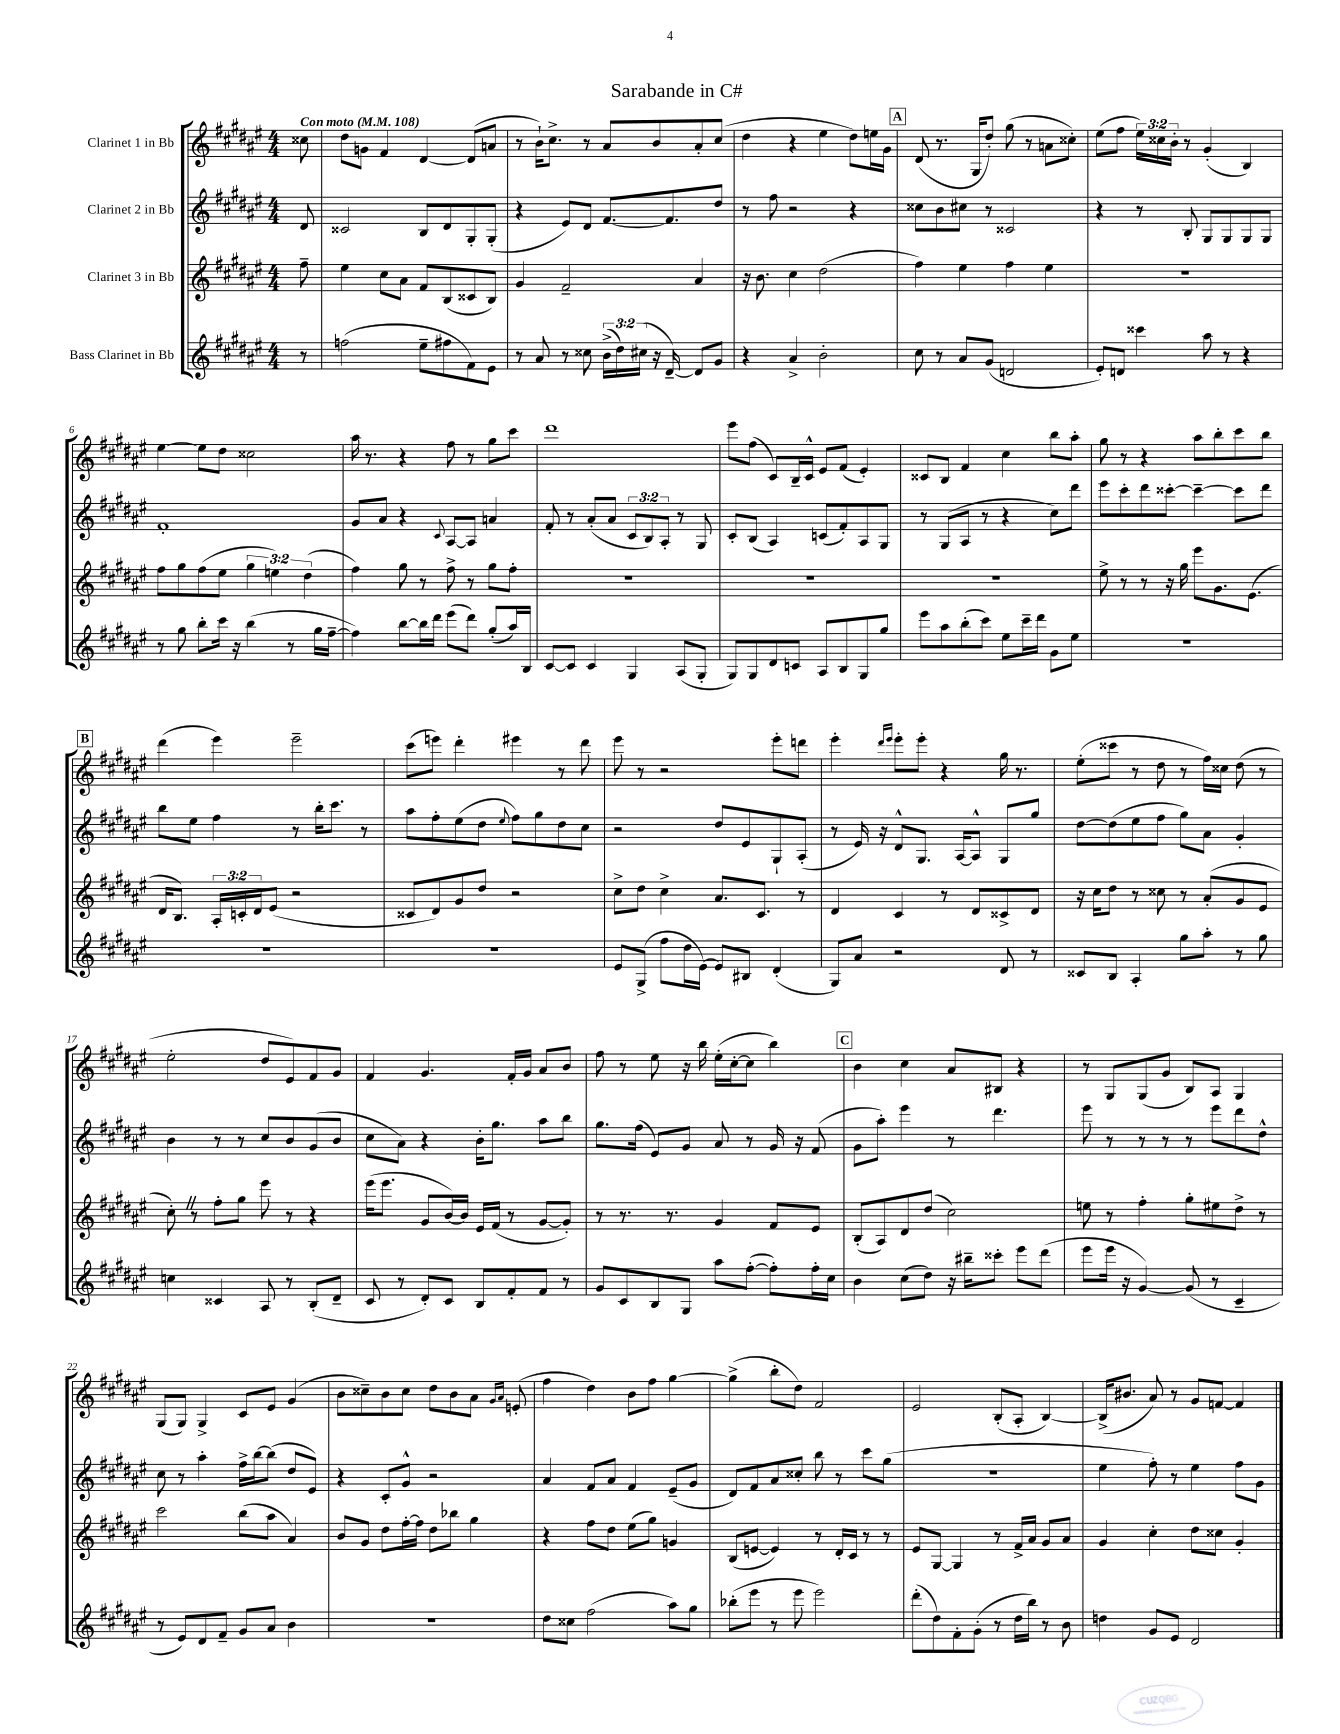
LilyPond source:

\header { title = "Sarabande in C#" }
<<
\new StaffGroup <<
\new Staff = "s0" \with { instrumentName = "Clarinet 1 in Bb" } {
    \clef treble \key fis \major \numericTimeSignature \time 4/4 \override Staff.TupletNumber.text = #tuplet-number::calc-fraction-text \partial 8 \tempo "Con moto" 4 = 108
    cisis''8 |
    dis''8 g'8 fis'4 dis'4~ dis'8( a'8 |
    r8 b'16-!) cis''8.-> r8 ais'8 b'8 ais'8-. cis''8( |
    dis''4 r4 eis''4 dis''8) e''16 gis'16 |
    \mark \markup { \box "A" } dis'8( r8. gis16 dis''8-.) gis''8( r8 a'8 cisis''8-.) |
    eis''8( fis''8 \tuplet 3/2 { eis''16) cisis''16 b'16-. } r8 gis'4-.( b4) |
    eis''4~ eis''8 dis''8 cisis''2 |
    ais''16 r8. r4 fis''8 r8 gis''8 cis'''8 |
    dis'''1 |
    eis'''8 fis''8( cis'8) b16-- cis'16-^ eis'8 fis'8( eis'4-.) |
    cisis'8 b8 fis'4 cis''4 b''8 ais''8-. |
    gis''8 r8 r4 ais''8 b''8-. cis'''8 b''8 |
    \mark \markup { \box "B" } dis'''4( eis'''4) eis'''2-- |
    cis'''8( e'''8) dis'''4-. eis'''4 r8 dis'''8 |
    eis'''8 r8 r2 eis'''8-. d'''8 |
    eis'''4-. \grace { dis'''16 eis'''16 } eis'''8-. eis'''8-. r4 gis''16 r8. |
    eis''8-.( cisis'''8 r8 dis''8 r8 fis''16) cisis''16 dis''8( r8 |
    eis''2-. dis''8 eis'8) fis'8 gis'8 |
    fis'4 gis'4. fis'16-. gis'16 ais'8 b'8 |
    fis''8 r8 eis''8 r16 b''16 eis''16-.( cis''16~-. cis''8 b''4) |
    \mark \markup { \box "C" } b'4 cis''4 ais'8 bis8 r4 |
    r8 gis8 gis8( gis'8 b8) ais8 gis4 |
    gis8( gis8) gis4-> cis'8 eis'8 gis'4( |
    b'8 cisis''8--) b'8 cisis''8 dis''8 b'8 ais'8 \grace { gis'16 ais'16 } e'8-.( |
    fis''4 dis''4) b'8 fis''8 gis''4~ |
    gis''4->( b''8-. dis''8) fis'2 |
    eis'2 b8-.( ais8-. b4~) |
    b16->( bis'8. ais'8) r8 gis'8 f'8~ f'4 \bar "|." |
}
\new Staff = "s1" \with { instrumentName = "Clarinet 2 in Bb" } {
    \clef treble \key fis \major \numericTimeSignature \time 4/4 \override Staff.TupletNumber.text = #tuplet-number::calc-fraction-text \partial 8
    dis'8 |
    cisis'2 b8 dis'8 gis8-. gis8-.( |
    r4 eis'8) dis'8 fis'8.~ fis'8. dis''8 |
    r8 fis''8 r2 r4 |
    \mark \markup { \box "A" } cisis''8 b'8 cis''8 r8 cisis'2 |
    r4 r8 b8-. gis8 gis8 gis8 gis8 |
    fis'1-. |
    gis'8 ais'8 r4 \appoggiatura { cis'8 } ais8~ ais8 a'4 |
    fis'8-. r8 ais'8-.( ais'8 \tuplet 3/2 { cis'8 b8) ais8-. } r8 gis8 |
    cis'8-. b8( ais4) c'8( fis'8-.) ais8 gis8 |
    r8 gis8( ais8 r8 r4 cis''8) dis'''8 |
    eis'''8 cis'''8-. dis'''8 cisis'''8~-. cisis'''4~-- cisis'''8 dis'''8 |
    \mark \markup { \box "B" } b''8 eis''8 fis''4 r8 b''16-. cis'''8. r8 |
    ais''8 fis''8-. eis''8( dis''8 \appoggiatura { eis''8 } fis''8) gis''8 dis''8 cis''8 |
    r2 dis''8 eis'8 gis8-! ais8-.( |
    r8 eis'16) r16 dis'8-^ gis8. ais16~ ais8-^ gis8 gis''8 |
    dis''8~ dis''8( eis''8 fis''8 gis''8) ais'8 gis'4-. |
    b'4 r8 r8 cis''8 b'8 gis'8( b'8 |
    cis''8 ais'8) r4 b'16-. gis''8. ais''8 b''8 |
    gis''8. fis''16( eis'8) gis'8 ais'8 r8 gis'16 r16 fis'8( |
    \mark \markup { \box "C" } gis'8 ais''8-.) eis'''4 r8 dis'''4. |
    eis'''8 r8 r8 r8 r8 eis'''8 dis'''8 dis''8-^ |
    cis''8 r8 ais''4-. fis''16-> b''16~ b''8( dis''8 eis'8) |
    r4 cis'8-. gis'8-^ r2 |
    ais'4 fis'8 ais'8 fis'4 eis'8--( gis'8 |
    dis'8) fis'8 ais'8 cisis''8-. b''8 r8 cis'''8 gis''8( |
    R1 |
    eis''4 fis''8-.) r8 eis''4 fis''8 gis'8 \bar "|." |
}
\new Staff = "s2" \with { instrumentName = "Clarinet 3 in Bb" } {
    \clef treble \key fis \major \numericTimeSignature \time 4/4 \override Staff.TupletNumber.text = #tuplet-number::calc-fraction-text \partial 8
    fis''8-- |
    eis''4 cis''8 ais'8 fis'8 b8( cisis'8 b8) |
    gis'4 fis'2-- ais'4 |
    r16 b'8. cis''4 dis''2( |
    \mark \markup { \box "A" } fis''4) eis''4 fis''4 eis''4 |
    R1 |
    fis''8 gis''8 fis''8( eis''8 \tuplet 3/2 { gis''4 e''4) dis''4( } |
    fis''4) gis''8 r8 fis''8-> r8 gis''8 fis''8-. |
    R1 |
    R1 |
    R1 |
    eis''8-> r8 r8 r16 gis''16 eis'''8 gis'8. eis'8.( |
    \mark \markup { \box "B" } dis'16 b8.) \tuplet 3/2 { ais16-. c'16-. dis'16 } eis'8( r2 |
    cisis'8 dis'8) gis'8 dis''8 r2 |
    cis''8-> dis''8 cis''4-> ais'8. cis'8. r8 |
    dis'4 cis'4 r8 dis'8 cisis'8-> dis'8 |
    r16 cis''16 dis''8 r8 cisis''8 r8 ais'8-.( gis'8 eis'8 |
    cis''8-.) \once \override BreathingSign.text = \markup { \musicglyph "scripts.caesura.straight" } \breathe r8 fis''8-. gis''8 eis'''8 r8 r4 |
    eis'''16( eis'''8. gis'8 b'16~) b'16 eis'16 fis'16( r8 gis'8~ gis'8-.) |
    r8 r8. r8. gis'4 fis'8 eis'8 |
    \mark \markup { \box "C" } b8-.( ais8) dis'8 dis''8( cis''2) |
    e''8 r8 fis''4-. gis''8-. eis''8 dis''8-> r8 |
    cis'''2 b''8( ais''8 ais'4) |
    b'8 gis'8 dis''8 fis''16~-. fis''16 dis''8 bes''8 gis''4 |
    r4 fis''8 dis''8 eis''8( gis''8) g'4 |
    b8( e'8~ e'4) r8 dis'16-. cis'16 r8 r8 |
    eis'8 gis8~ gis4 r8 fis'16-> ais'16 gis'8 ais'8 |
    gis'4 cis''4-. dis''8 cisis''8 gis'4-. \bar "|." |
}
\new Staff = "s3" \with { instrumentName = "Bass Clarinet in Bb" } {
    \clef treble \key fis \major \numericTimeSignature \time 4/4 \override Staff.TupletNumber.text = #tuplet-number::calc-fraction-text \partial 8
    r8 |
    f''2( eis''8-- fis''8 fis'8) eis'8 |
    r8 ais'8 r8 cisis''8 \tuplet 3/2 { b'16->( dis''16) cis''16( } r16 dis'16~--) dis'8 gis'8 |
    r4 ais'4-> b'2-. |
    \mark \markup { \box "A" } cis''8 r8 ais'8 gis'8( d'2 |
    eis'8-.) d'8 cisis'''4 ais''8 r8 r4 |
    r8 gis''8 b''8-. cis'''16 r16 b''4( r8 gis''16 fis''16~-- |
    fis''4) b''8~ b''16 dis'''16 eis'''8( dis'''8) gis''8-.( ais''16) b16 |
    cis'8~ cis'8 cis'4 gis4 ais8( gis8-. |
    gis8) gis8 dis'8 c'8 ais8 b8 gis8 gis''8 |
    eis'''8 ais''8 b''8-.( cis'''8) eis''8 cis'''16-- dis'''16 gis'8 eis''8 |
    R1 |
    \mark \markup { \box "B" } R1 |
    R1 |
    eis'8 gis8->( fis''8 dis''16 eis'16~) eis'8 bis8 dis'4-.( |
    gis8) ais'8 r2 dis'8 r8 |
    cisis'8 b8 ais4-. gis''8 ais''8-. r8 gis''8 |
    c''4 cisis'4 ais8 r8 b8-.( dis'8-- |
    cis'8 r8 dis'8-.) cis'8 b8 fis'8-. fis'8 r8 |
    gis'8 cis'8 b8 gis8 ais''8 fis''8~-.( fis''8-.) fis''16-. cis''16 |
    \mark \markup { \box "C" } b'4 cis''8( dis''8) r16 bis''16-- cisis'''8-. eis'''8 dis'''8( |
    eis'''8 eis'''16 r16 gis'4~) gis'8( r8 cis'4-- |
    r8 eis'8) dis'8 fis'8-- gis'8 ais'8 b'4 |
    R1 |
    dis''8 cisis''8 fis''2( ais''8) gis''8 |
    bes''8-.( eis'''8 r8 eis'''8 eis'''2) |
    dis'''8-.( dis''8) fis'8-. gis'8-.( r8 dis''16 b''16) r8 b'8 |
    d''4 gis'8 eis'8 dis'2 \bar "|." |
}
>>
>>
